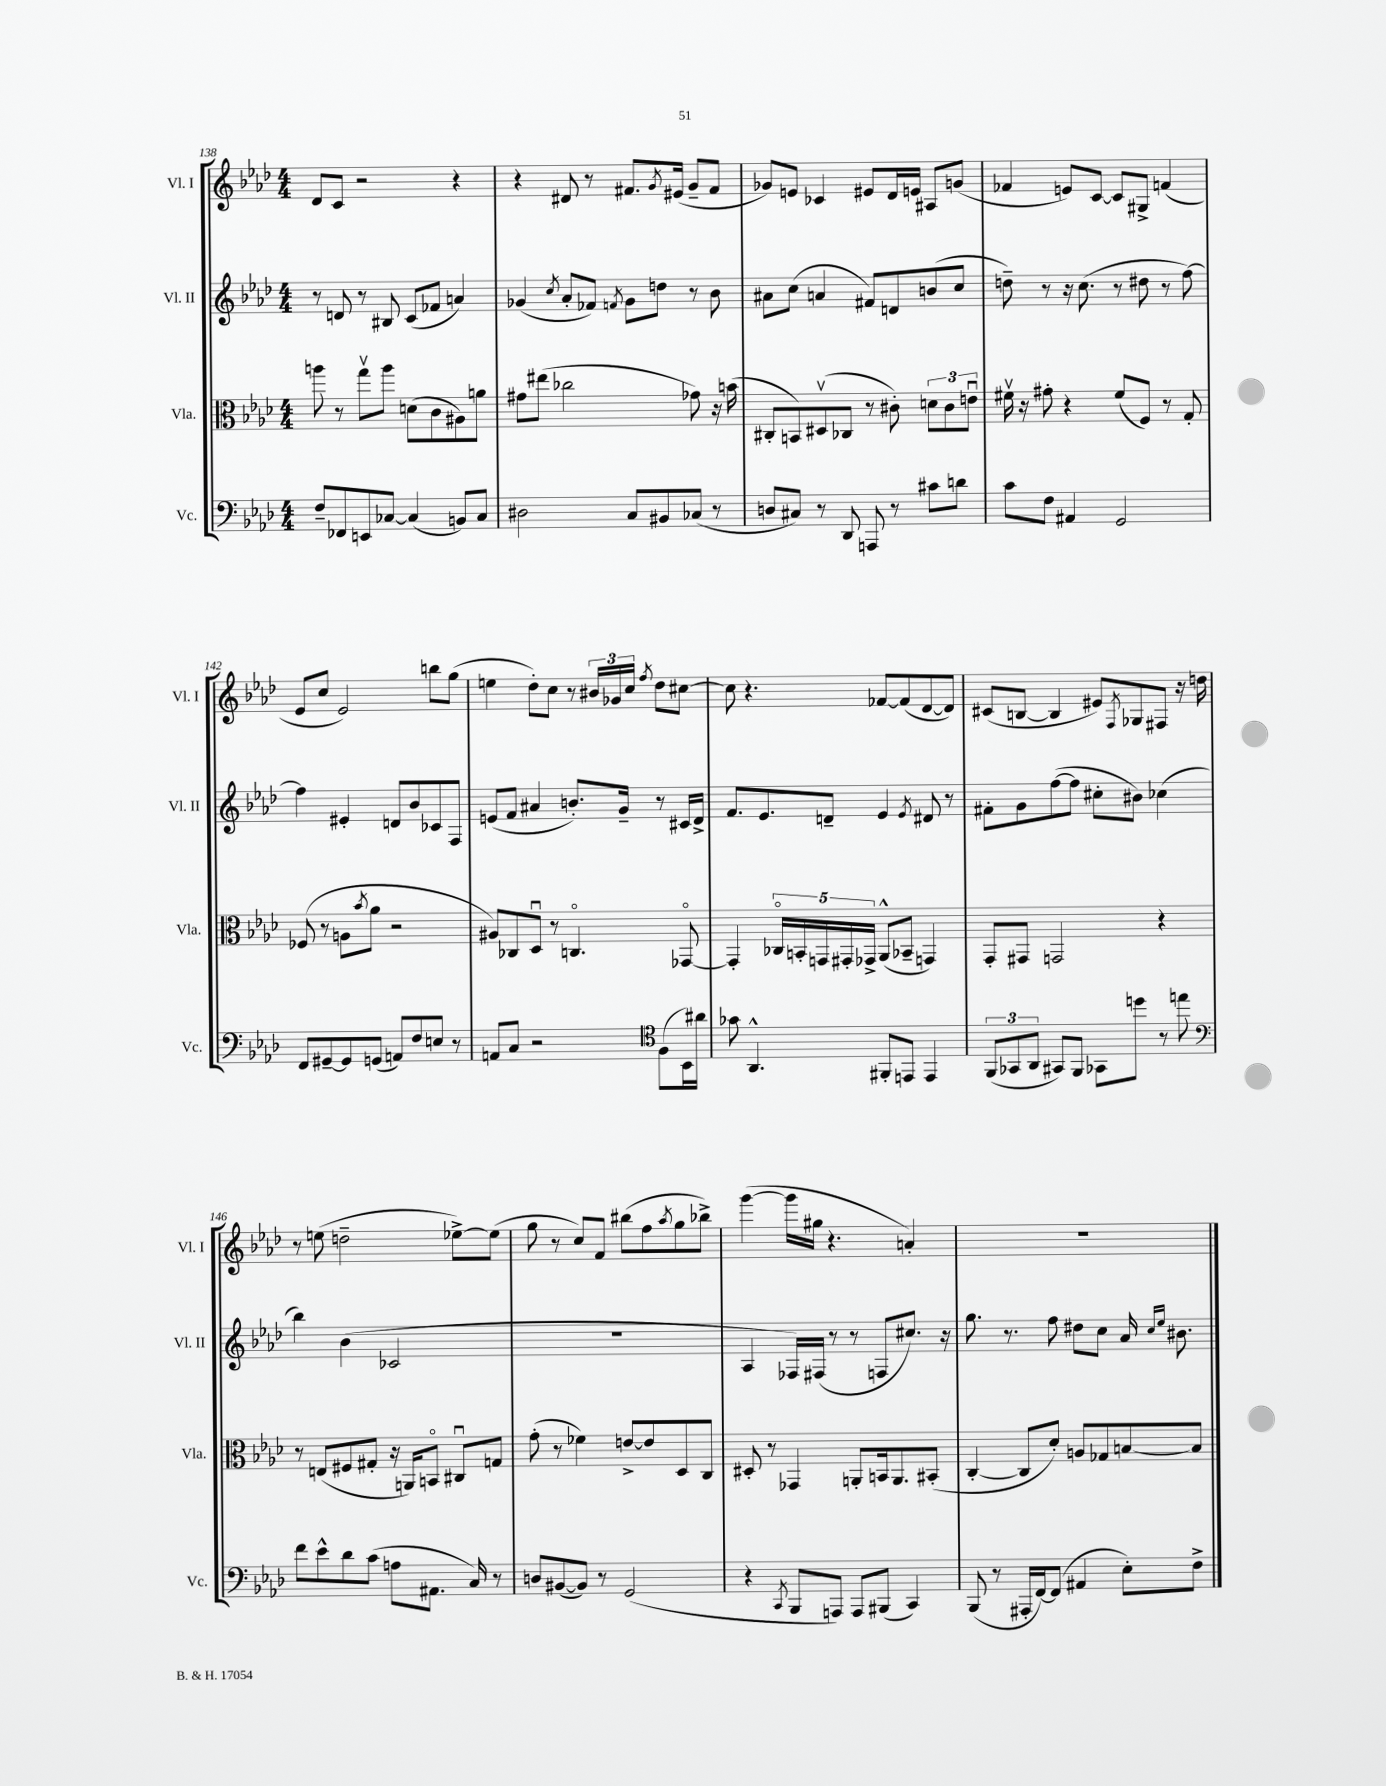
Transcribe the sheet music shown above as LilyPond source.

<<
\new StaffGroup <<
\new Staff = "s0" \with { instrumentName = "Vl. I" shortInstrumentName = "Vl. I" } {
    \clef treble \key aes \major \numericTimeSignature \time 4/4
    des'8 c'8 r2 r4 |
    r4 dis'8 r8 fis'8. \acciaccatura { g'8 } eis'16( g'8-- fis'8 |
    ges'8) e'8 ces'4 eis'8 des'16 e'16 ais8 g'8( |
    fes'4 e'8) c'8~ c'8 gis8-> f'4( |
    ees'8 c''8 ees'2) b''8 g''8( |
    e''4 des''8-.) c''8 r8 \tuplet 3/2 { bis'16 ges'16 c''16 } \acciaccatura { f''8 } des''8 cis''8~ |
    cis''8 r4. fes'8~ fes'8( des'8~ des'8) |
    cis'8( b8~ b4 eis'8) \acciaccatura { f8 } ges8 fis8 r16 d''16 |
    r8 e''8( d''2-- ees''8~->) ees''8( |
    g''8 r8 c''8) f'8 bis''8( f''8 \acciaccatura { aes''8 } g''8 bes''8->) |
    g'''4~( g'''16 gis''16 r4. a'4-.) |
    R1 \bar "|." |
}
\new Staff = "s1" \with { instrumentName = "Vl. II" shortInstrumentName = "Vl. II" } {
    \clef treble \key aes \major \numericTimeSignature \time 4/4
    r8 d'8 r8 bis8 c'8( fes'8 a'4) |
    ges'4( \acciaccatura { c''8 } aes'8-. fes'8) \acciaccatura { f'8 } ges'8 d''8 r8 bes'8 |
    ais'8 c''8( a'4 fis'8) d'8 b'8( c''8 |
    d''8--) r8 r16 c''8.( r8 dis''8 r8 f''8~) |
    f''4 eis'4-. d'8 bes'8 ces'8 f8 |
    e'8( f'8 ais'4 b'8.-.) g'16-- r8 cis'16 des'16-> |
    f'8. ees'8. d'8-- ees'4 \acciaccatura { ees'8 } dis'8 r8 |
    fis'8-. g'8 f''8~( f''8 cis''8-. bis'8) ces''4( |
    bes''4) bes'4( ces'2 |
    R1 |
    aes4 fes16) fis16( r8 r8 f8 cis''8.) r16 |
    g''8. r8. f''8 dis''8 c''8 aes'16 \grace { c''16 ees''16 } bis'8. \bar "|." |
}
\new Staff = "s2" \with { instrumentName = "Vla." shortInstrumentName = "Vla." } {
    \clef alto \key aes \major \numericTimeSignature \time 4/4
    a''8 r8 g''8\upbow a''8 d'8( c'8 ais8) a'8 |
    gis'8 eis''8( ces''2 ges'8) r16 b'16( |
    cis8-. b,8) dis8\upbow( ces8 r8 cis'8-.) \tuplet 3/2 { d'8 cis'8 e'8\downbow } |
    fis'16\upbow r16 gis'8-. r4 fis'8( f8) r8 g8-. |
    fes8( r8 a8 \acciaccatura { bes'8 } aes'8 r2 |
    ais8) ces8 des8\downbow r8 c4.\flageolet ges,8~\flageolet |
    ges,4-. \tuplet 5/4 { ces16\flageolet b,16-. g,16 gis,16-. ges,16-> } aes,8-^( bes,8-- g,4) |
    g,8-. gis,8 g,2 r4 |
    r8 e8( fis8 gis8-. r16 a,16) b,8\flageolet cis8\downbow g8 |
    g'8-.( r8 fes'4) e'8~-> e'8 des8 c8 |
    dis8-. r8 ges,4 a,8-. b,16 a,8. bis,8-.( |
    c4~-. c8 des'8-.) a8 ges8 b8~ b8 \bar "|." |
}
\new Staff = "s3" \with { instrumentName = "Vc." shortInstrumentName = "Vc." } {
    \clef bass \key aes \major \numericTimeSignature \time 4/4
    f8-- fes,8 e,8 ces8~ ces4( b,8) ces8 |
    dis2 c8 bis,8 ces8( r8 |
    d8 cis8) r8 des,8 a,,8 r8 cis'8 d'8 |
    c'8 f8 ais,4 g,2 |
    f,8 gis,8~-- gis,8 g,8( a,8) f8 e8 r8 |
    a,8 c8 r2 \clef tenor f8( bes,16) ais'16 |
    ges'8 aes,4.-^ fis,8-. e,8 e,4 |
    \tuplet 3/2 { f,8( ges,8 aes,8 } gis,8) f,8 ges,8 d''8 r8 e''8 |
    \clef bass f'8 ees'8-^ des'8 c'8( a8 ais,8. c16) r8 |
    d8 bis,8~( bis,8) r8 g,2( |
    r4 \acciaccatura { c,8 } bes,,8 a,,8) a,,8 bis,,8( c,4) |
    bes,,8( r8 ais,,16-. f,16~) f,8( ais,4 ees8-.) f8-> \bar "|." |
}
>>
>>
\layout { \context { \Score currentBarNumber = #138 } }
